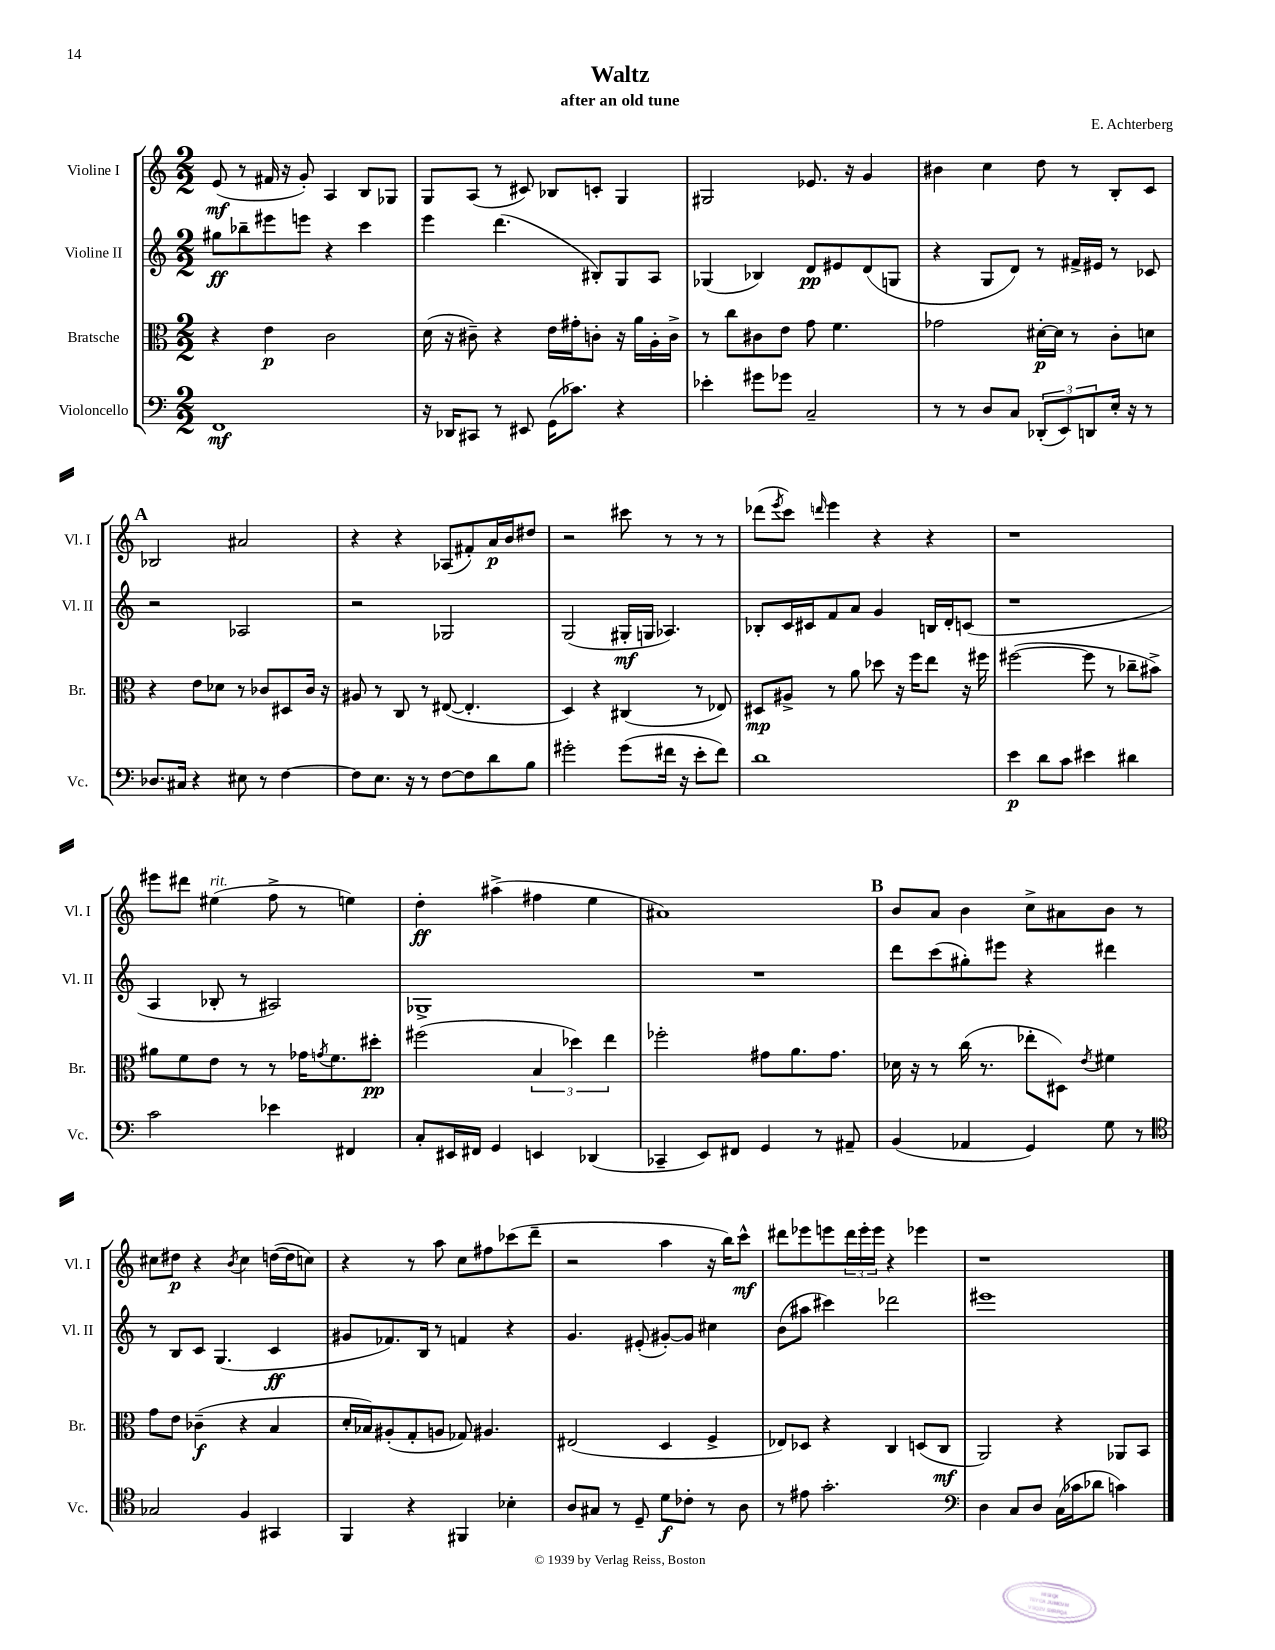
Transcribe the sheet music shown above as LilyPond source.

\header { title = "Waltz" composer = "E. Achterberg" subtitle = "after an old tune" }
<<
\new StaffGroup <<
\new Staff = "s0" \with { instrumentName = "Violine I" shortInstrumentName = "Vl. I" } {
    \clef treble \key c \major \numericTimeSignature \time 2/2
    e'8\mf( r8 fis'16 r16 g'8-.) a4 b8 ges8 |
    g8 a8( r8 cis'8) bes8 c'8-. g4 |
    gis2 ees'8. r16 g'4 |
    bis'4 c''4 d''8 r8 b8-. c'8 |
    \mark \markup { \bold "A" } bes2 ais'2 |
    r4 r4 aes8( fis'8-.) a'16\p b'16 dis''8 |
    r2 cis'''8 r8 r8 r8 |
    des'''8( \acciaccatura { e'''8 } c'''8) \grace { d'''16 } e'''4 r4 r4 |
    r1 |
    eis'''8 dis'''8 eis''4^\markup { \italic "rit." }( f''8-> r8 e''4) |
    d''4-.\ff ais''4->( fis''4 e''4 |
    ais'1) |
    \mark \markup { \bold "B" } b'8 a'8 b'4 c''8-> ais'8 b'8 r8 |
    cis''8 dis''8\p r4 \acciaccatura { b'8 } cis''4 d''16~( d''16 c''8) |
    r4 r8 a''8 c''8 fis''8 ces'''8( d'''8-- |
    r2 a''4 r16 b''16) c'''8-^\mf |
    dis'''8 ees'''8 e'''8 \tuplet 3/2 { dis'''16 e'''16-. e'''16 } r4 ees'''4 |
    r1 \bar "|." |
}
\new Staff = "s1" \with { instrumentName = "Violine II" shortInstrumentName = "Vl. II" } {
    \clef treble \key c \major \numericTimeSignature \time 2/2
    gis''8\ff bes''8-- eis'''8 e'''8 r4 c'''4 |
    e'''4 d'''4.( bis8-.) g8 a8 |
    ges4( bes4) d'8\pp eis'8 d'8( g8 |
    r4 g8 d'8) r8 fis'16-> eis'16 r8 ces'8 |
    \mark \markup { \bold "A" } r2 aes2 |
    r2 ges2 |
    g2( gis16-.\mf g16 aes4.) |
    bes8-. c'16 cis'16 f'8 a'8 g'4 b16 d'16-. c'8( |
    r1 |
    a4 bes8-. r8 ais2) |
    ges1-> |
    R1 |
    \mark \markup { \bold "B" } d'''8 c'''8( gis''8-.) eis'''8 r4 dis'''4 |
    r8 b8 c'8 g4.( c'4\ff |
    gis'8 fes'8.) b16 r8 f'4 r4 |
    g'4. eis'8-.( gis'8~-.) gis'8 cis''4 |
    b'8( ais''8 cis'''4) des'''2 |
    eis'''1 \bar "|." |
}
\new Staff = "s2" \with { instrumentName = "Bratsche" shortInstrumentName = "Br." } {
    \clef alto \key c \major \numericTimeSignature \time 2/2
    r4 e'4\p c'2 |
    d'16( r16 cis'8--) r4 e'16 gis'16-. c'8-. r16 a'16 a16-. c'16-> |
    r8 c''8 cis'8 e'8 g'8 f'4. |
    ges'2 dis'16~-.\p dis'16 r8 c'8-. d'8 |
    \mark \markup { \bold "A" } r4 e'8 des'8 r8 ces'8 dis8 ces'16 r16 |
    ais8 r8 c8 r8 eis8~( eis4.-. |
    d4) r4 cis4( r8 ees8) |
    dis8\mp ais8-> r8 a'8 des''8 r16 f''16 e''8 r16 fis''16 |
    fis''2~( fis''8 r8 ces''8-- bis'8->) |
    ais'8 f'8 e'8 r8 r8 ges'16 \acciaccatura { g'8 } f'8. dis''8-.\pp |
    fis''2( \tuplet 3/2 { b4 des''4) e''4 } |
    fes''2-. gis'8 a'8. gis'8. |
    \mark \markup { \bold "B" } des'16 r16 r8 c''16( r8. ees''8-. dis8) \acciaccatura { e'8 } fis'4 |
    g'8 e'8 ces'4--\f( r4 b4 |
    d'16-. bes16) ais8-.( g8-. a8 ges8) ais4. |
    eis2( d4 f4-> |
    ees8) des8 r4 c4 d8( c8\mf |
    a,2) r4 aes,8 b,8 \bar "|." |
}
\new Staff = "s3" \with { instrumentName = "Violoncello" shortInstrumentName = "Vc." } {
    \clef bass \key c \major \numericTimeSignature \time 2/2
    f,1\mf |
    r16 des,16 cis,8 r8 eis,8 g,16( ces'8.) r4 |
    ees'4-. gis'8 ges'8 c2-- |
    r8 r8 d8 c8 \tuplet 3/2 { des,8-.( e,8) d,8 } e16-. r16 r8 |
    \mark \markup { \bold "A" } des8. cis16 r4 eis8 r8 f4~ |
    f8 e8. r16 r8 f8~ f8 d'8 b8 |
    gis'2-. gis'8( fis'16 r16 e'8-. fis'8) |
    d'1 |
    e'4\p d'8 c'8 eis'4 dis'4 |
    c'2 ees'4 fis,4 |
    c8-. eis,16 fis,16 g,4 e,4 des,4( |
    ces,4-- e,8) fis,8 g,4 r8 ais,8-- |
    \mark \markup { \bold "B" } b,4( aes,4 g,4) g8 r8 |
    \clef tenor ges2 f4 gis,4 |
    f,4 r4 fis,4 bes4-. |
    a8 gis8 r8 d8-- d'8\f ces'8-. r8 a8 |
    r8 eis'8 g'2.-. |
    \clef bass d4 c8 d8 c16( ces'16 des'8 c'4) \bar "|." |
}
>>
>>
\layout { \context { \Score \remove "Bar_number_engraver" } }
